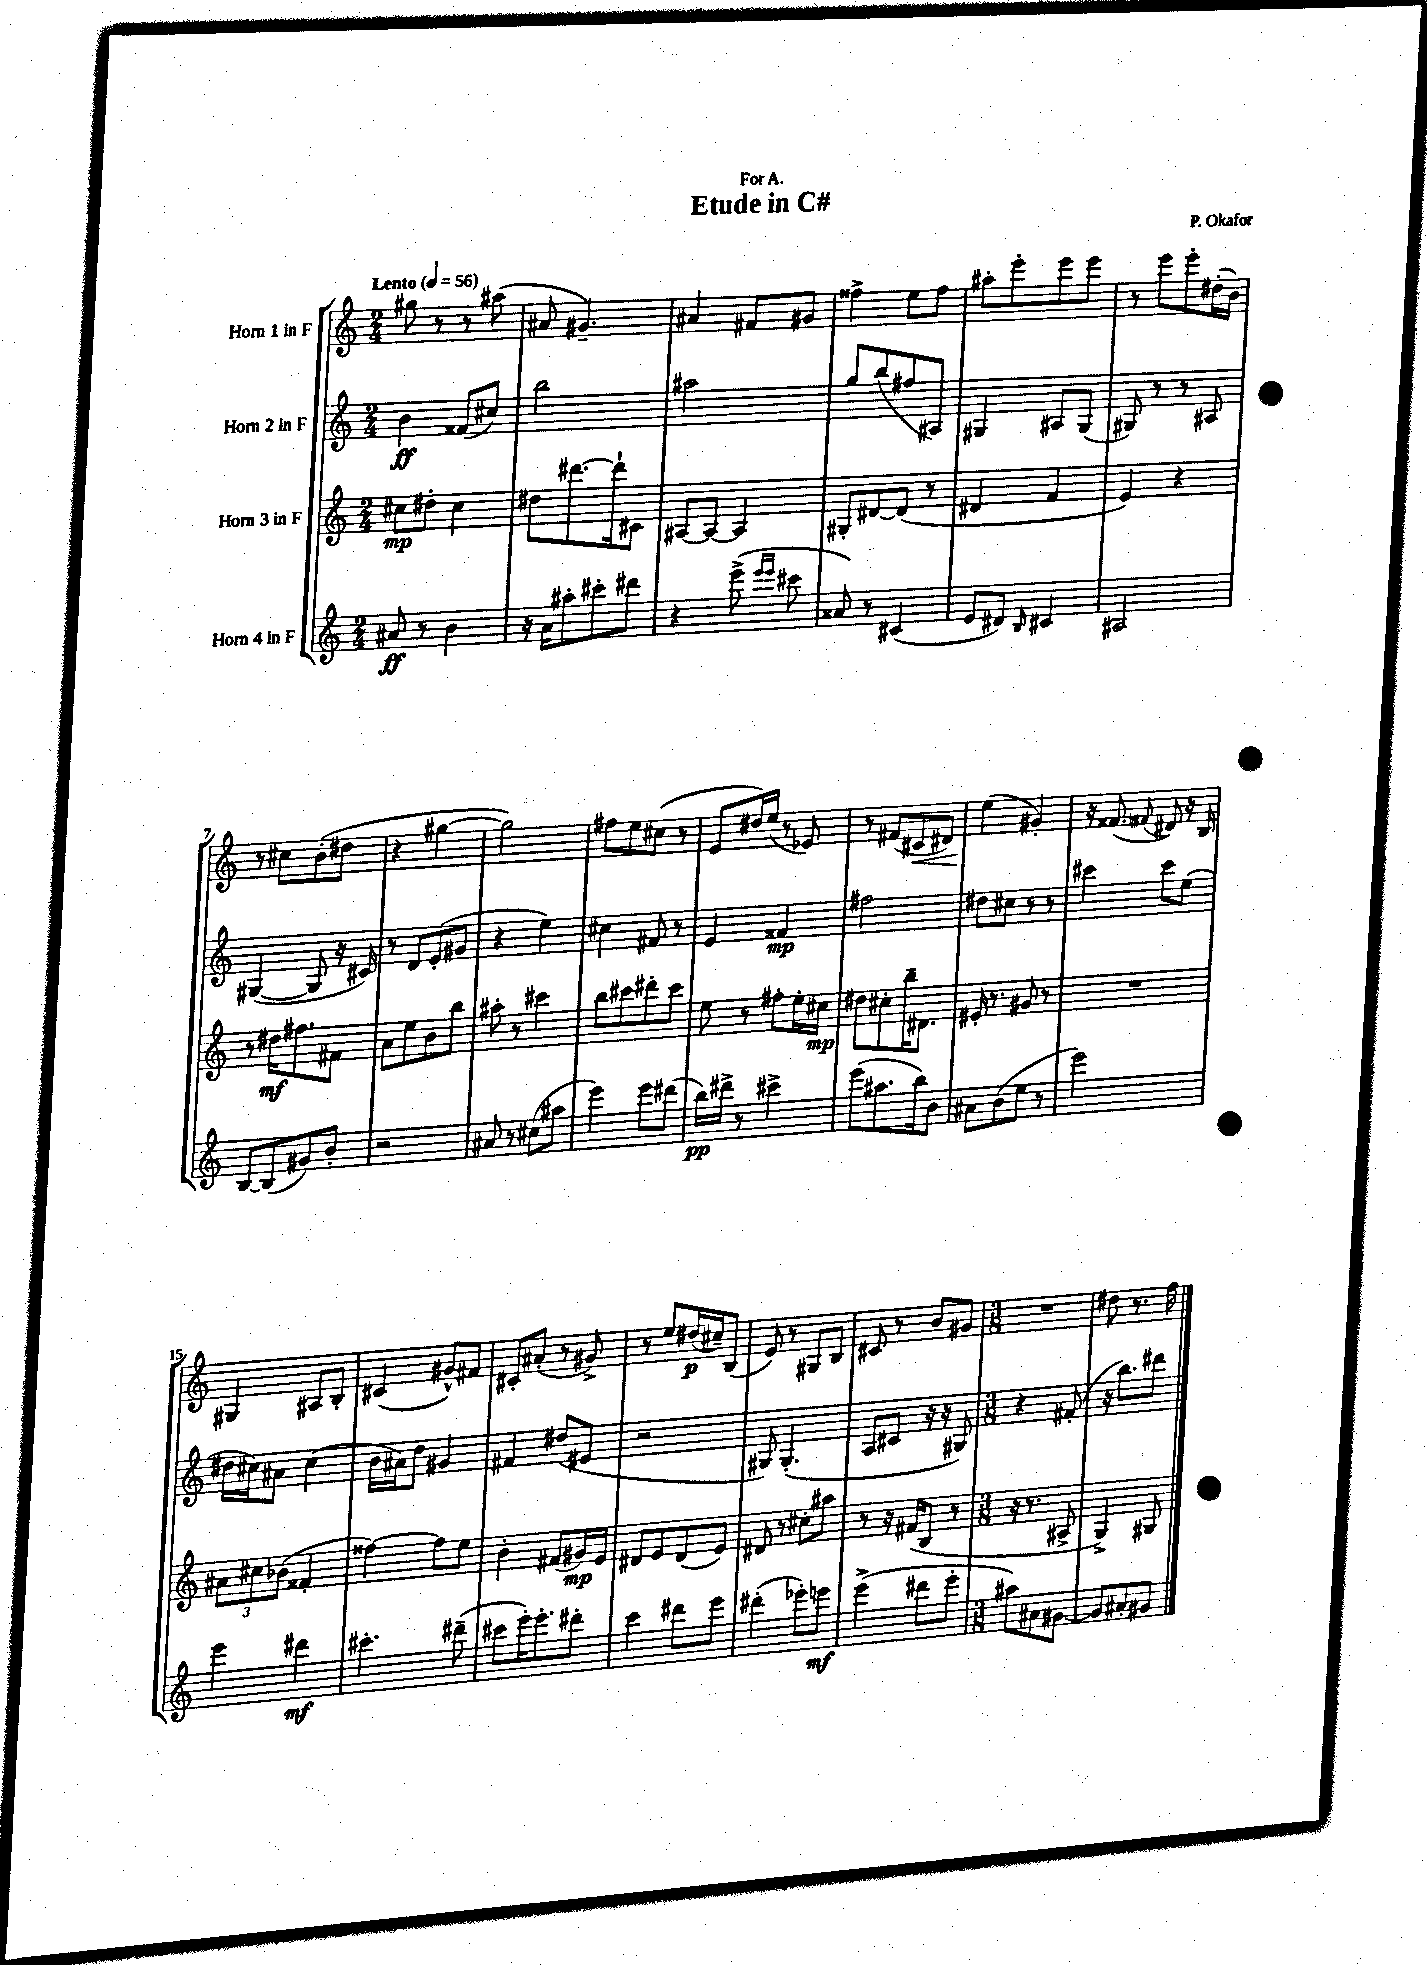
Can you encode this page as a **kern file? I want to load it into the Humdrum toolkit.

**kern	**kern	**kern	**kern
*staff4	*staff3	*staff2	*staff1
*clefG2	*clefG2	*clefG2	*clefG2
*k[]	*k[]	*k[]	*k[]
*M2/4	*M2/4	*M2/4	*M2/4
*MM56	*MM56	*MM56	*MM56
8a#/	8cc#\L	4b\	8gg#\
8r	8dd#'\J	.	8r
4b\	4cc#\	(8f##/L	8r
.	.	8cc#/J)	(8aa#\
=	=	=	=
16r	8dd#\L	2bb\	8a#/
16a\LK	.	.	.
8aa#'\	[8.ddd#\	.	4.g#~/)
8ccc#'\	.	.	.
.	16ddd#`\]k	.	.
8ddd#\J	8c#\J	.	.
=	=	=	=
4r	[8A#/L	2aa#\	4a#/
.	8A#/_J	.	.
(8eee^\	4A#/]	.	8f#/L
16qqeee/LL	.	.	.
16qqeee/JJ	.	.	.
8ccc#\	.	.	8g#/J
=	=	=	=
8a##/)	8G#'/L	8gg/L	4ff##^\
8r	[8d#/	(8bb/	.
(4c#/	(8d#/]J	8ff#/	8ee\L
.	8r	8A#/J)	8ff##\J
=	=	=	=
8e/L	4d#/	4G#/	8aa#'\L
8d#/J)	.	.	8eee'\
16qqB/	.	.	.
4c#/	4f/	8A#/L	8eee\
.	.	(8G#/J	8eee\J
=	=	=	=
2A#/	4e/)	8G#/)	8r
.	.	8r	8eee\L
.	4r	8r	8eee'\
.	.	8A#/	(16dd#'\L
.	.	.	16b\JJ)
=	=	=	=
[8B/L	8r	([4G#/	8r
(8B/]	16dd#\LK	.	8cc#\L
.	8.ff#\	.	.
8g#/)	.	8G#/]	(8b'\
8b'/J	8f#\J	16r	8dd#\J
.	.	16c#/)	.
=	=	=	=
2r	8a\L	8r	4r
.	8ee\	8d/L	.
.	8b\	(8e'/	[4gg#\
.	8bb\J	8g#/J	.
=	=	=	=
8a#/	8aa#'\	4r	2gg#\])
8r	8r	.	.
(8cc#\L	4ccc#\	4ee\)	.
8aa#\J	.	.	.
=	=	=	=
4eee\)	8bb\L	4cc#\	8ff#\L
.	8ccc#\	.	8ee\
8eee\L	8ddd#'\	8f#/	(8cc#\J
(8ddd#\J	8ccc#\J	8r	8r
=	=	=	=
16bb\LL)	8ee\	4e/	8e/L
16ddd#^\JJ	.	.	.
8r	8r	.	16dd#/L)
.	.	.	(16ee/JJ
4ccc#^\	8ff#'\L	4f##/	8r
.	16ee'\L	.	8e-/)
.	16cc#\JJ	.	.
=	=	=	=
(8eee\L	8dd#\L	2ff#\	8r
8.aa#\	8cc#'\	.	(8f#/L
.	16bb~\K	.	8c#/
16bb\k)	8.d#\J	.	.
8b\J	.	.	8d#/J)
=	=	=	=
8a#\L	16e#'/	8dd#\L	(4ee\
.	8.r	.	.
(8b\	.	8cc#\J	.
8ee\J	8g#/	8r	4g#'/)
8r	8r	8r	.
=	=	=	=
2eee\)	2r	4ccc#\	16r
.	.	.	(8.f##/
.	.	.	8qqf#/
.	.	8ccc#\L	8d#/)
.	.	(8ee\J	16r
.	.	.	16B/
=	=	=	=
4eee\	12a#\L	16dd#\LL	4G#/
.	.	16cc#\J)	.
.	12cc#\	.	.
.	.	8a#\J	.
.	(12b-\J	.	.
4ddd#\	4f##'/	(4cc#\	8A#/L
.	.	.	8B'/J
=	=	=	=
4.ccc#'\	[4ff##\)	16b\LL	(4c#/
.	.	16a#\J)	.
.	.	8dd\J	.
.	8ff##\]L	4g#/	8g#^^/L)
(8ddd#~\	8ee\J	.	8f#/J
=	=	=	=
8ccc#\L	4b'\	4f#/	8c#'/L
16eee'\K)	.	.	(8a#'/J
8.eee'\	.	.	.
.	(8f#/L	(8dd#/L	8r
8ddd#'\J	16g#/L)	8e#/J	8g#^/)
.	16e/JJ	.	.
=	=	=	=
4ccc\	8d#/L	2r	8r
.	8e/	.	8ee/L
8ddd#\L	(8d#/	.	(16dd#/L
.	.	.	16cc#~/J)
8eee\J	8e/J)	.	(8B/J
=	=	=	=
(4ddd#'\	8d#/	8G#/)	8e/)
.	8r	(4.G#'/	8r
8eee-'\L)	8cc#'\L	.	8G#/L
8eee\J	8aa#\J	.	8B/J
=	=	=	=
(4eee^\	8r	8A/L	8c#/
.	16r	8c#/J	8r
.	(16f#/LK	.	.
8ddd#\L	8B/J	16r	8b/L
.	.	16r	.
8eee'\J	8r	8G#/)	8g#/J
=	=	=	=
*M3/8	*M3/8	*M3/8	*M3/8
8aa#\L)	16r	4r	4.r
.	8.r	.	.
8a#\	.	.	.
[8g#\J	8A#^/	(8f#'/	.
=	=	=	=
8g#/]L	4G^/)	16r	8dd#\
.	.	8.bb\L)	.
8a#'/	.	.	8.r
8g#/J	8G#/	8ddd#\J	.
.	.	.	16ff\
==	==	==	==
*-	*-	*-	*-
